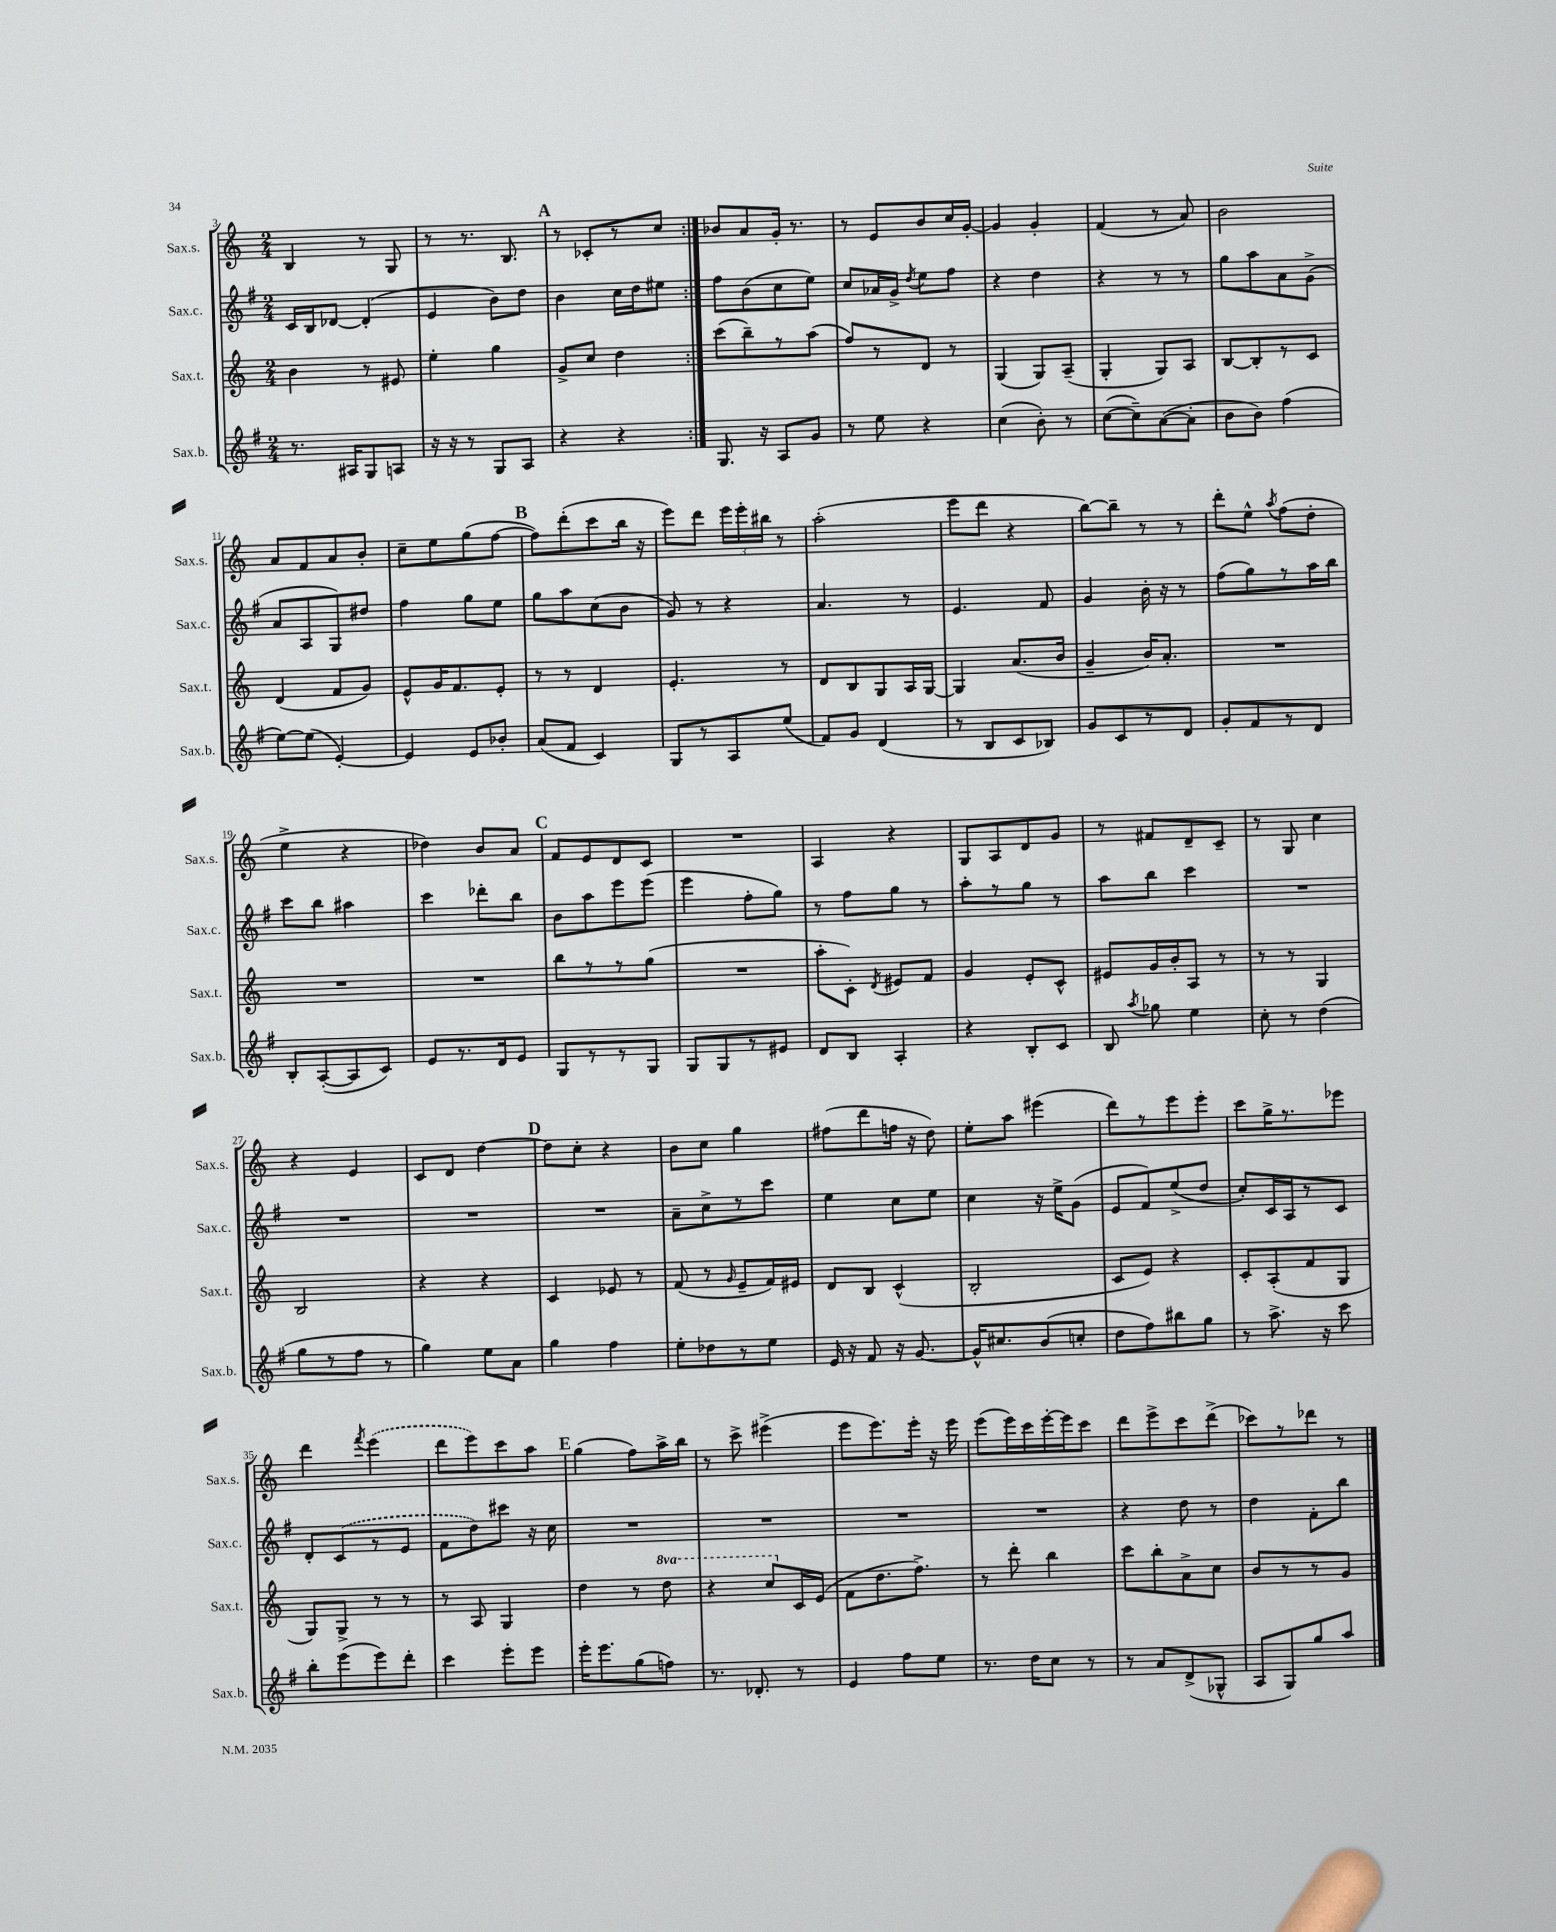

**kern	**kern	**kern	**kern
*part4	*part3	*part2	*part1
*staff4	*staff3	*staff2	*staff1
*I"Sax.b.	*I"Sax.t.	*I"Sax.c.	*I"Sax.s.
*I'Sax.b.	*I'Sax.t.	*I'Sax.c.	*I'Sax.s.
*clefG2	*clefG2	*clefG2	*clefG2
*k[f#]	*k[]	*k[f#]	*k[]
*M2/4	*M2/4	*M2/4	*M2/4
=3	=3	=3	=3
8.r	4b\	16c/LL	4B/
.	.	16B/J	.
.	.	[8d-X/J	.
16A#X/KL	.	.	.
8G/	8r	(4d-'/]	8r
8An/J	8e#X/	.	8G/
=4	=4	=4	=4
16r	4ee'\	4e/	8r
16r	.	.	.
8r	.	.	8.r
8G/L	4gg\	8b\L)	.
.	.	.	8.B/
8A/J	.	8dd\J	.
!!LO:REH:place=s1:t=A
=5	=5	=5	=5
4r	8g^/L	4b\	8r
.	8cc/J	.	8c-X'/L
4r	4dd\	16cc\LL	8r
.	.	16dd\J	.
.	.	8ee#X\J	8cc/J
=6:|!	=6:|!	=6:|!	=6:|!
8.G/	(8ccc\L	8ff#\L	8b-X/L
.	8bb~\)	(8b\	8a/
16r	.	.	.
8A/L	8r	8cc\	16g'/Jk
.	.	.	8.r
8g/J	(8aa\J	8ee\J)	.
=7	=7	=7	=7
8r	8ff/L)	8cc/L	8r
8ee\	8r	16a-X/L	8e/L
.	.	16g^/JJ	.
.	.	8qdd/	.
4r	8d/J	8ee\L	8b/
.	8r	8ff#\J	16cc/L
.	.	.	[16g'/JJ
=8	=8	=8	=8
(4cc\	(4G/	4r	4g/]
8b'\)	8G/L)	4dd\	4g'/
8r	(8A~/J	.	.
=9	=9	=9	=9
([8cc\L	4G'/	4r	(4f/
8cc~\])	.	.	.
([8a\	8G/L)	8r	8r
8a'\J]	8A/J	8r	8a/)
=10	=10	=10	=10
8b\L	[8B/L	8gg\L	2b\
8b\J)	8B'/]	8aa\	.
(4ff#\	8r	8a\	.
.	8c/J	(8g^\J	.
!!LO:LB:g=z
=11	=11	=11	=11
[8ee\L)	(4d/	8a/L	8a/L
(8ee\J]	.	8A/	8f/
[4e'/)	8f/L	8G/)	8a/
.	8g/J)	8dd#X/J	8b'/J
=12	=12	=12	=12
4e/]	8e^^/L	4ff#\	8cc~\L
.	16g/K	.	8ee\
.	8.f/	.	.
8e/L	.	8gg\L	(8gg\
8b-X'/J	8e'/J	8ee\J	[8ff\J
!!LO:REH:place=s1:t=B
=13	=13	=13	=13
(8a/L	8r	8gg\L	8ff\L])
8f#/J	8r	8aa\	(8ddd'\
4c/)	4d/	(8cc\	8ccc\
.	.	8b\J	16bb\Jk
.	.	.	16r
=14	=14	=14	=14
8G/L	4.e'/	8g/)	8eee\L)
8r	.	8r	8ddd\J
8A/	.	4r	24eee\LL
.	.	.	24eee'\
.	.	.	24bb#X\JJ
(8ee/J	8r	.	8r
=15	=15	=15	=15
8f#/L)	8d/L	4.a/	(2aa'\
8g/J	8B/	.	.
(4d/	8G/	.	.
.	16A/L	8r	.
.	[16G/JJ	.	.
=16	=16	=16	=16
8r	4G/]	4.e/	8eee\L
8B/L	.	.	8ddd\J
8c/	(8.a/L	.	4r
8B-X/J)	.	8f#/	.
.	16b/Jk	.	.
=17	=17	=17	=17
8g/L	4g~/	4g/	[8bb\L)
8c/	.	.	8bb~\J]
8r	16b/KL)	16b'\	8r
.	8.a'/J	16r	.
8d/J	.	8r	8r
=18	=18	=18	=18
8g'/L	2r	(8ff#\L	8ddd'\L
8f#/	.	8gg\)	8ee^^\J
.	.	.	8qaa/
8r	.	8r	(8ff\L
8d/J	.	16aa\L	8dd'\J
.	.	16bb\JJ	.
!!LO:LB:g=z
=19	=19	=19	=19
8B'/L	2r	8ccc\L	4ee^\
([8A'/	.	8bb\J	.
8A/]	.	4aa#X\	4r
8c/J)	.	.	.
=20	=20	=20	=20
8e/L	2r	4ccc\	4dd-X\)
8.r	.	.	.
.	.	8ddd-X'\L	8b/L
16d/k	.	.	.
8e/J	.	8bb\J	8a/J
!!LO:REH:place=s1:t=C
=21	=21	=21	=21
8G/L	8bb\L	8b\L	8f/L
8r	8r	8aa\	8e/
8r	8r	8eee\	8d/
8G/J	(8gg\J	(8eee\J	8c/J
=22	=22	=22	=22
8G/L	2r	4eee\	2r
8G/	.	.	.
8r	.	8ff#'\L	.
8e#X/J	.	8gg\J)	.
=23	=23	=23	=23
8d/L	8aa'\L	8r	4A/
8B/J	8c'\J)	8ff#\L	.
.	8qd/	.	.
4A'/	8e#X/L	8gg\J	4r
.	8f/J	8r	.
=24	=24	=24	=24
4r	4g/	8aa'\L	8G/L
.	.	8r	8A/
8B'/L	8e'/L	8gg\J	8d/
8c/J	8c^^/J	8r	8g/J
=25	=25	=25	=25
8B/	8e#X/L	8aa\L	8r
8qaa/	.	.	.
8gg-X\	16g/L	8bb\J	8f#X/L
.	16b'/J	.	.
4ee\	8A/J	4ccc\	8d~/
.	8r	.	8c~/J
=26	=26	=26	=26
8cc'\	8r	2r	8r
8r	8r	.	8G/
(4dd\	4G/	.	4cc\
!!LO:LB:g=z
=27	=27	=27	=27
8gg\L	2B/	2r	4r
8r	.	.	.
8ff#\J	.	.	4e/
8r	.	.	.
=28	=28	=28	=28
4gg\)	4r	2r	8c/L
.	.	.	8d/J
8ee\L	4r	.	[4dd\
8a\J	.	.	.
!!LO:REH:place=s1:t=D
=29	=29	=29	=29
4gg\	4c/	2r	8dd\L]
.	.	.	8cc'\J
4ff#\	8e-X/	.	4r
.	8r	.	.
=30	=30	=30	=30
8ee'\L	(8f/	8a~\L	8b\L
8dd-X\	8r	8cc^\	8cc\J
.	16qqg/	.	.
8r	8e~/L	8r	4gg\
8ee\J	16f/L)	8ccc\J	.
.	16e#X/JJ	.	.
=31	=31	=31	=31
16e/	8d/L	4ee\	(8ff#X\L
16r	.	.	.
8f#/	8B/J	.	8ddd\
16r	(4c^^/	8cc\L	16ffn\Jk
[8.g/	.	.	16r
.	.	8ee\J	8dd\)
=32	=32	=32	=32
16g^^/KL]	2B'/	4cc\	8ee'\L
8.cc#X/	.	.	.
.	.	.	8aa\J
(8b/	.	16r	(4eee#X\
.	.	16ee^\KL	.
8ccn'/J	.	(8g\J	.
=33	=33	=33	=33
8dd\L	8c/L	8e/L	8ddd\L)
8ff#\)	8e/J)	8f#/)	8r
8bb#X\	4r	(8ee^/	8eee\
8gg\J	.	8dd/J	8eee'\J
=34	=34	=34	=34
8r	8c'/L	8cc'/L)	8ccc\L
8.aa^\	(8A'/	16c/L	16gg^\K
.	.	16A/J	8.r
.	8f/	8r	.
16r	.	.	.
8ccc\	8G/J	8c/J	8eee-X\J
!!LO:LB:g=z
=35	=35	=35	=35
8bb'\L	8G/L)	8d'/L	4ddd\
(8eee\	8G^/J	(8c/	.
.	.	.	8qfff/
8eee\)	8r	8r	(4eee\
8ddd'\J	8r	8e/J	.
=36	=36	=36	=36
4ccc\	8r	8f#\L	8ddd\L
.	8A/	8dd\)	8eee\)
8eee'\L	4G/	8ccc#X\J	8ccc\
8eee\J	.	16r	8aa\J
.	.	16cc\	.
!!LO:REH:place=s1:t=E
=37	=37	=37	=37
16eee'\KL	4dd\	2r	(4gg\
8.eee\	.	.	.
(8gg\	8r	.	8ff\L)
*	*8va	*	*
8ffn\J)	8ddd\	.	16aa^\L
.	.	.	16bb\JJ
=38	=38	=38	=38
8.r	4r	2r	8r
.	.	.	8ccc^\
8.d-X'/	.	.	.
.	8ccc/L	.	(4eee#X^\
*	*X8va	*	*
8r	16c/L	.	.
.	(16e/JJ	.	.
=39	=39	=39	=39
4e/	8f\L	2r	8eee\L
.	8.dd\	.	8.eee\)
8ff#\L	.	.	.
.	8.ff^\J)	.	16eee'\Jk
8ee\J	.	.	16r
.	.	.	16eee\
=40	=40	=40	=40
8.r	8r	2r	(8eee\L
.	8ddd'\	.	16eee\L)
16dd\KL	.	.	16ccc\
8cc\J	4bb\	.	[16eee'\
.	.	.	16eee\J]
8r	.	.	8ccc\J
=41	=41	=41	=41
8r	8ccc\L	4r	8ddd\L
8a/L	8bb'\	.	8eee^\
(8d^/	8a^\	8dd\	8ccc\
8G-X^^/J	8cc\J	8r	(8ddd^\J
=42	=42	=42	=42
8A/L	8b/L	4dd\	8ccc-X\L)
8G/)	8r	.	8r
8gg/	8r	8f#'\L	8ddd-X\J
8aa/J	8g/J	8bb\J	8r
==	==	==	==
*-	*-	*-	*-
